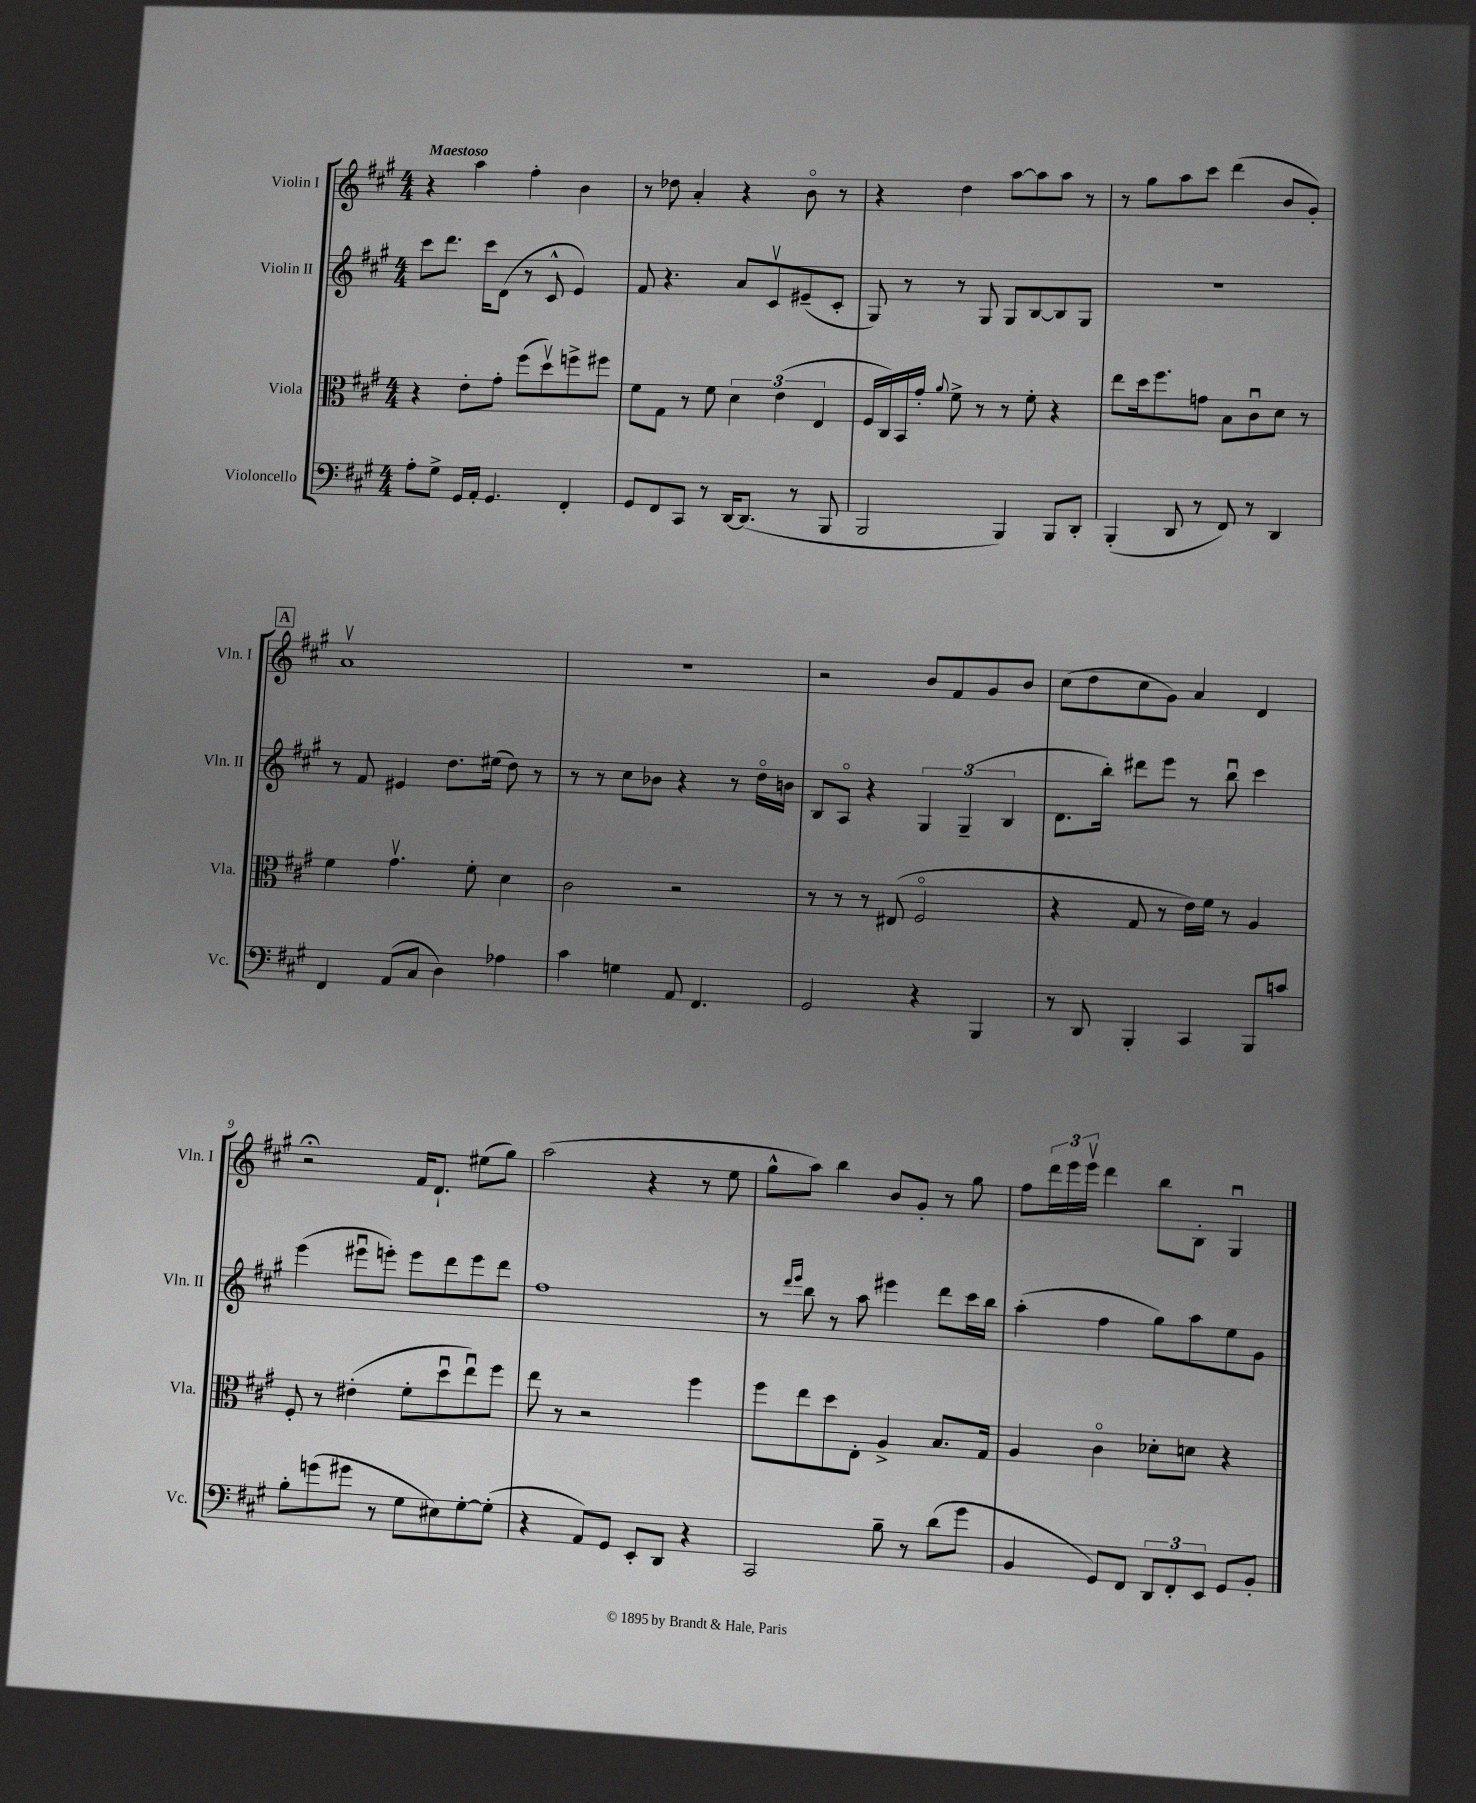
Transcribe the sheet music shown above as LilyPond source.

<<
\new StaffGroup <<
\new Staff = "s0" \with { instrumentName = "Violin I" shortInstrumentName = "Vln. I" } {
    \clef treble \key a \major \numericTimeSignature \time 4/4 \tempo "Maestoso"
    r4 a''4 fis''4-. b'4 |
    r8 des''8 a'4-. r4 b'8\flageolet r8 |
    r4 d''4 a''8~ a''8 a''8 r8 |
    r8 gis''8 a''8 cis'''8 d'''4( b'8 gis'8-.) |
    \mark \markup { \box "A" } a'1\upbow |
    R1 |
    r2 b'8 fis'8 gis'8 b'8 |
    cis''8( d''8 cis''8 gis'8) a'4 d'4 |
    r2\fermata fis'16 d'8.-! eis''8( gis''8) |
    a''2( r4 r8 e''8 |
    gis''8-^ a''8) b''4 b'8 gis'8-. r8 gis''8 |
    fis''8 \tuplet 3/2 { d'''16 e'''16 e'''16\upbow } d'''4 b''8 b8-. gis4\downbow \bar "|." |
}
\new Staff = "s1" \with { instrumentName = "Violin II" shortInstrumentName = "Vln. II" } {
    \clef treble \key a \major \numericTimeSignature \time 4/4
    cis'''8 d'''8. cis'''16 d'8( r8 cis'8-^ e'4) |
    fis'8 r4. a'8 cis'8\upbow eis'8--( cis'8-. |
    gis8) r8 r8 gis8 gis8 b8~ b8 gis8 |
    R1 |
    \mark \markup { \box "A" } r8 fis'8 eis'4 d''8. eis''16( d''8) r8 |
    r8 r8 cis''8 bes'8 r4 r8 d''16\flageolet b'16 |
    b8 a8\flageolet r4 \tuplet 3/2 { gis4 gis4--( b4 } |
    d'8. b''16-.) dis'''8 e'''8 r8 b''8\downbow cis'''4 |
    e'''4( eis'''8\downbow e'''8-.) e'''8 d'''8 e'''8 d'''8 |
    fis''1 |
    r8 \grace { d'''16 e'''16 } b''8 r8 a''8 eis'''4 d'''8 cis'''16 b''16 |
    a''4-.( fis''4 gis''8) a''8 e''8 gis'8 \bar "|." |
}
\new Staff = "s2" \with { instrumentName = "Viola" shortInstrumentName = "Vla." } {
    \clef alto \key a \major \numericTimeSignature \time 4/4
    r4 e'8-. gis'8-. fis''8( d''8\upbow) f''8-> fis''8 |
    fis'8 gis8 r8 fis'8 \tuplet 3/2 { d'4 e'4( e4 } |
    fis16 cis16) b,16 gis'16-. \appoggiatura { a'8 } fis'8-> r8 r8 fis'8-. r4 |
    e''8 d''16 fis''8. g'8 b8 cis'8\downbow d'8 r8 |
    \mark \markup { \box "A" } fis'4 gis'4.\upbow fis'8-. d'4 |
    cis'2 r2 |
    r8 r8 r8 eis8( fis2\flageolet |
    r4 gis8 r8 e'16) fis'16 r8 a4 |
    fis8-. r8 eis'4-.( fis'8-. d''8\downbow e''8\downbow) fis''8 |
    e''8 r8 r2 fis''4 |
    fis''8 e''8 d''8 e8-. a4-> b8. gis16 |
    a4 cis'4\flageolet des'8-. d'8 r4 \bar "|." |
}
\new Staff = "s3" \with { instrumentName = "Violoncello" shortInstrumentName = "Vc." } {
    \clef bass \key a \major \numericTimeSignature \time 4/4
    a8-. gis8-> gis,16 a,16-. gis,4. fis,4-. |
    gis,8 fis,8 cis,8 r8 d,16~ d,8.( r8 b,,8 |
    b,,2 b,,4) b,,8 d,8-. |
    b,,4-.( d,8 r8 fis,8) r8 d,4 |
    \mark \markup { \box "A" } fis,4 a,8( cis8 d4) aes4 |
    cis'4 g4 a,8 fis,4. |
    gis,2 r4 b,,4 |
    r8 d,8 b,,4-. cis,4 b,,8 c'8 |
    b8-. g'8( gis'8 r8 gis8 eis8) gis8~-. gis8-.( |
    r4 a,8) gis,8 e,8-. d,8 r4 |
    cis,2 b8-- r8 d'8( gis'8 |
    b,4 gis,8) fis,8 \tuplet 3/2 { d,8 fis,8-. e,8 } gis,8 b,8-. \bar "|." |
}
>>
>>
